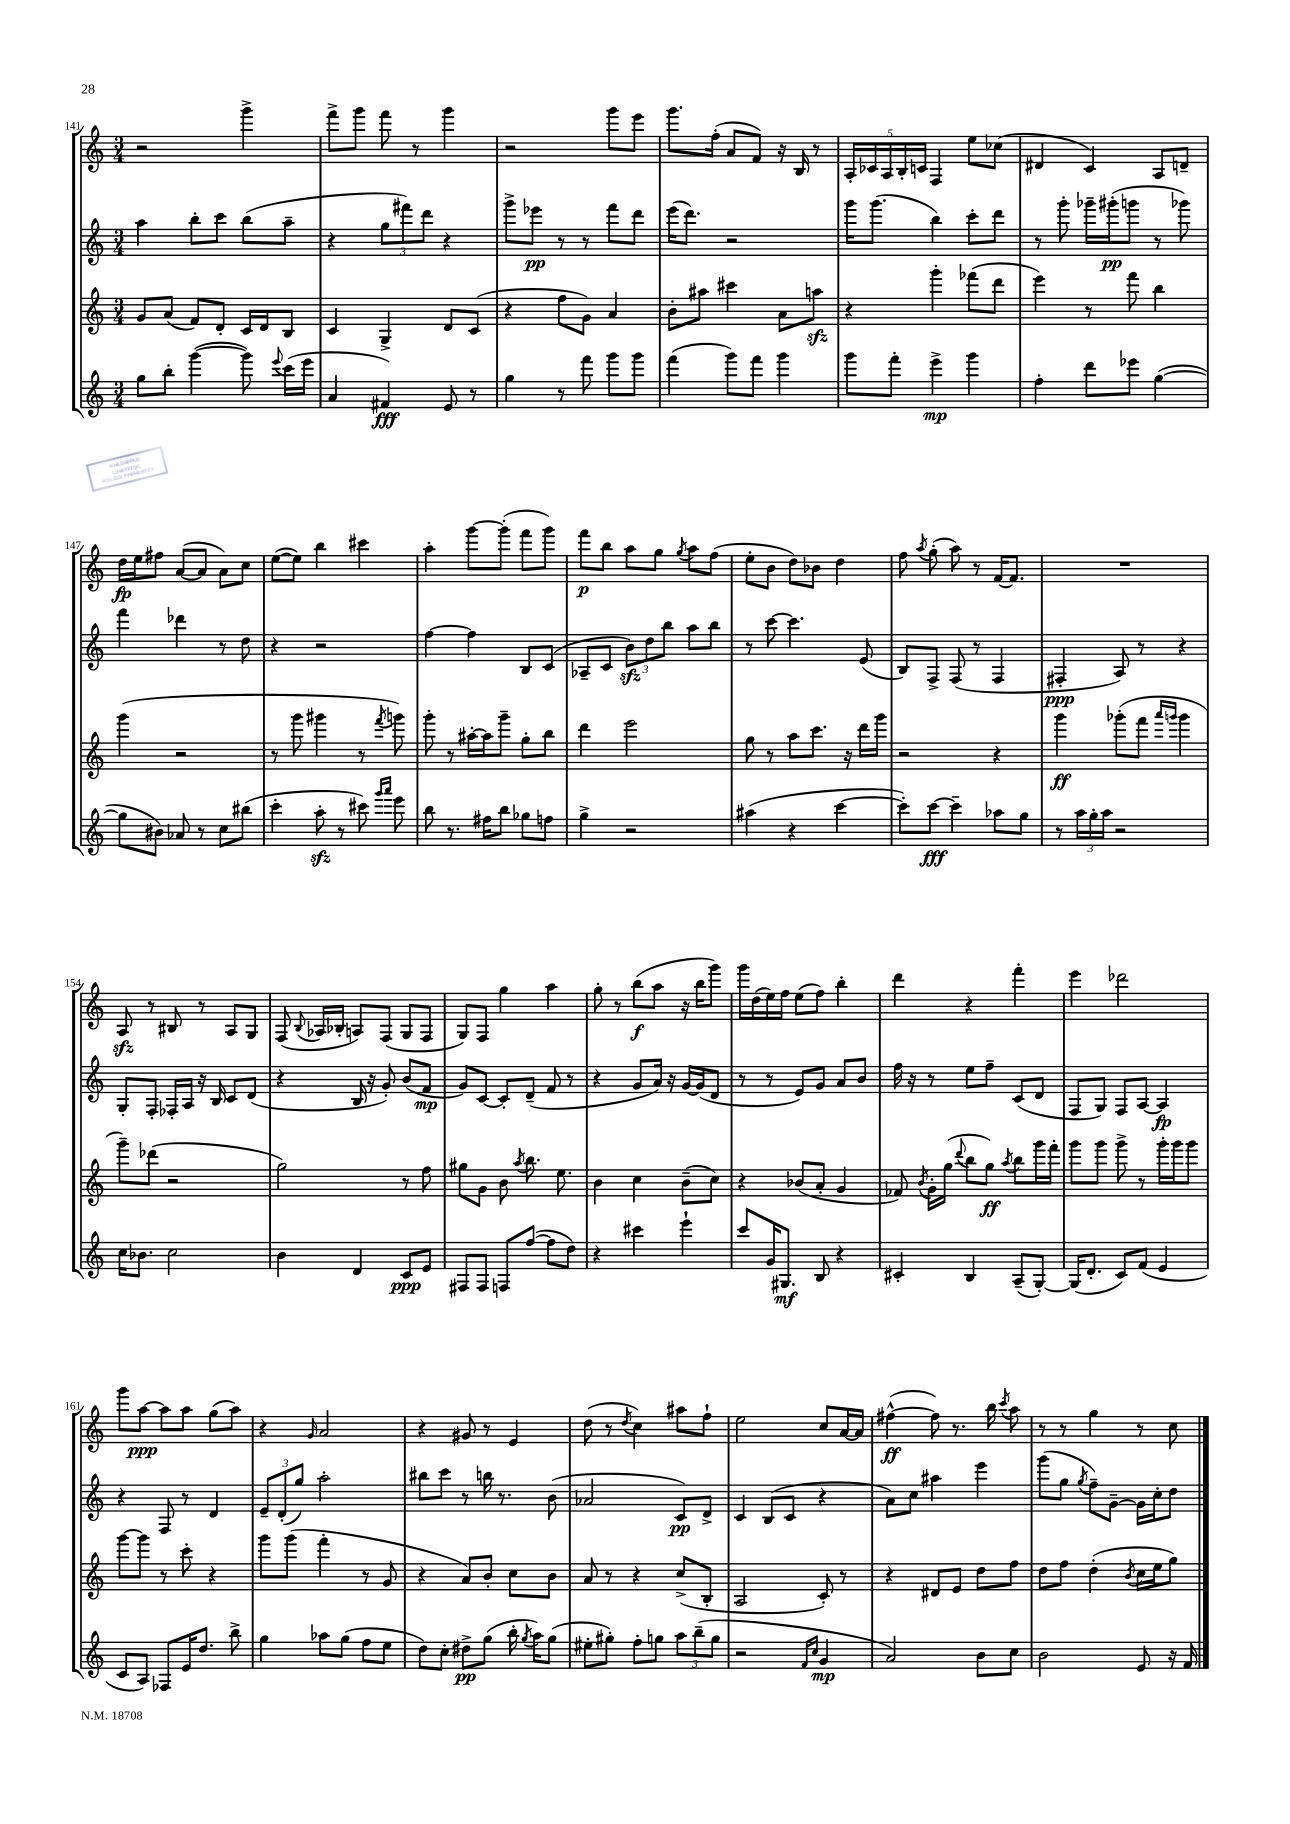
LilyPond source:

<<
\new StaffGroup <<
\new Staff = "s0" {
    \clef treble \key c \major \numericTimeSignature \time 3/4
    \autoBeamOff r2 g'''4-> |
    f'''8[-> g'''8] f'''8 r8 g'''4 |
    r2 g'''8[ e'''8] |
    g'''8.[ f''16]-.( a'8[ f'8]) r16 b16 r8 |
    \tuplet 5/4 { a16[-. ces'16 a16 b16-. c'16] } f4 e''8[ ces''8]( |
    dis'4 c'4) a8[ d'8]-- |
    d''16[\fp e''16 fis''8] a'8[~( a'8] a'8[) c''8] |
    e''8[~( e''8]) b''4 cis'''4 |
    a''4-. g'''8[~ g'''8]-.( f'''8[ g'''8]) |
    f'''8[\p b''8] a''8[ g''8] \acciaccatura { g''8 } a''8[ f''8]( |
    e''8[-. b'8] d''8[) bes'8] d''4 |
    f''8 \acciaccatura { a''8 } g''8-.( a''8) r8 f'16[~ f'8.] |
    R2. |
    a8\sfz r8 bis8 r8 a8[ g8] |
    f8( \appoggiatura { b8 } aes16[ bes16]-. a8[) f8]( g8[ f8] |
    g8[) f8] g''4 a''4 |
    g''8-. r8 b''8[\f( a''8] r16 b''16[ g'''8]) |
    g'''16[ d''16( e''16) f''16] e''8[( f''8]) b''4-. |
    d'''4 r4 f'''4-. |
    e'''4 des'''2 |
    g'''8[ a''8]~\ppp a''8[ a''8] g''8[( a''8]) |
    r4 \grace { g'16 } a'2 |
    r4 gis'8 r8 e'4 |
    d''8( r8 \acciaccatura { d''8 } c''4) ais''8[ f''8]-! |
    e''2 c''8[ a'16~ a'16] |
    fis''4~-^\ff( fis''8) r8. b''16 \acciaccatura { c'''8 } a''8 |
    r8 r8 g''4 r8 c''8 \bar "|." |
}
\new Staff = "s1" {
    \clef treble \key c \major \numericTimeSignature \time 3/4
    \autoBeamOff a''4 b''8[-. c'''8] b''8[( a''8]-- |
    r4 \tuplet 3/2 { g''8[ fis'''8) d'''8] } r4 |
    g'''8[-> ees'''8]\pp r8 r8 f'''8[ d'''8] |
    e'''16[( d'''8.]) r2 |
    g'''16[ g'''8.]( b''4) c'''8[-. d'''8] |
    r8 g'''8-. ges'''16[-- gis'''16-.\pp( g'''8] r8 ges'''8) |
    f'''4 des'''4 r8 d''8 |
    r4 r2 |
    f''4~ f''4 b8[ c'8]( |
    aes8[-- c'8] \tuplet 3/2 { b'8[\sfz) d''8 b''8] } a''8[ b''8] |
    r8 c'''8~ c'''4. e'8( |
    b8[) f8]-> f8( r8 f4 |
    fis4-.\ppp a8) r8 r4 |
    g8[-. f8]-. fes16[-. a16] r16 b16 c'8[ d'8]( |
    r4 b16 r16 g'8-.) b'8[( f'8]\mp |
    g'8[) c'8]~ c'8[-. d'8]--( f'8 r8 |
    r4 g'8[ a'16]) r16 g'16[~ g'16( d'8] |
    r8 r8 e'8[) g'8] a'8[ b'8] |
    f''16 r16 r8 e''8[ f''8]-- c'8[( d'8] |
    f8[ g8]) f8[ a8]~ a4\fp |
    r4 f8 r8 d'4 |
    \tuplet 3/2 { e'8[-- d'8-.( g''8]) } a''2-. |
    bis''8[ c'''8] r8 b''16 r8. b'8( |
    aes'2 c'8[\pp) d'8]-> |
    c'4 b8[( c'8] r4 |
    a'8[) c''8] ais''4 e'''4 |
    g'''8[( g''8] \acciaccatura { g''8 } f''8[--) g'8]~-- g'16[ c''16-. d''8] \bar "|." |
}
\new Staff = "s2" {
    \clef treble \key c \major \numericTimeSignature \time 3/4
    \autoBeamOff g'8[ a'8]( f'8[) d'8]-. c'16[ d'16 b8] |
    c'4 g4-> d'8[ c'8]( |
    r4 f''8[ g'8]) a'4 |
    b'8[-. ais''8] cis'''4 a'8[ a''8]\sfz |
    r4 g'''4-. fes'''8[( d'''8] |
    e'''4) r8 f'''8 b''4 |
    g'''4( r2 |
    r8 g'''8 gis'''4 r8 \acciaccatura { f'''8 } g'''8) |
    g'''8-. r8 ais''16[~-. ais''16 g'''8]-- g''8[-. b''8] |
    d'''4 e'''2 |
    g''8 r8 a''8[ c'''8.] r16 d'''16[ g'''16] |
    r2 r4 |
    g'''4\ff ges'''8[-.( f'''8] \grace { a'''16[ g'''16] } g'''4 |
    g'''8[--) des'''8]( r2 |
    g''2) r8 f''8 |
    gis''8[ g'8] b'8 \acciaccatura { a''8 } b''8. e''8. |
    b'4 c''4 b'8[--( c''8]) |
    r4 bes'8[( a'8]-. g'4 |
    fes'8) \acciaccatura { b'8 } g'16[-. g''16]( \appoggiatura { d'''8 } b''8[ g''8]\ff) \acciaccatura { a''8 } b''8[ g'''16 f'''16]-. |
    g'''8[ g'''8] g'''8-> r8 g'''16[-. g'''16 g'''8] |
    g'''8[~ g'''8] r8 c'''8-. r4 |
    g'''8[ g'''8]( f'''4-. r8 g'8 |
    r4 a'8[) b'8]-. c''8[ b'8] |
    a'8 r8 r4 c''8[->( b8]-. |
    a2 c'8-.) r8 |
    r4 dis'8[ e'8] d''8[ f''8] |
    d''8[ f''8] d''4-.( \acciaccatura { b'8 } c''16[ e''16 g''8]) \bar "|." |
}
\new Staff = "s3" {
    \clef treble \key c \major \numericTimeSignature \time 3/4
    \autoBeamOff g''8[ b''8]-. g'''4~( g'''8) \appoggiatura { e'''8 } c'''16[( e'''16] |
    a'4 fis'4\fff) e'8 r8 |
    g''4 r8 f'''8 g'''8[ g'''8] |
    f'''4( g'''8[) f'''8] g'''4 |
    g'''8[ f'''8]-. e'''4->\mp g'''4 |
    f''4-. d'''8[ ees'''8] g''4~( |
    g''8[ bis'8]) aes'8 r8 c''8[ bis''8]( |
    c'''4-. a''8-.\sfz r8 cis'''8) \grace { g'''16[ a'''16] } e'''8 |
    b''8 r8. fis''16[ b''8] ges''8[ f''8] |
    g''4-> r2 |
    ais''4( r4 c'''4~ |
    c'''8[-.) c'''8]~\fff c'''4-- aes''8[ g''8] |
    r8 \tuplet 3/2 { a''16[ g''16-. a''16] } r2 |
    c''16[ bes'8.] c''2 |
    b'4 d'4 c'8[\ppp e'8] |
    fis8[ fis8] f8[ f''8]~( f''8[ d''8]) |
    r4 cis'''4 e'''4-! |
    c'''8[ g'16 gis8.]\mf b8 r4 |
    cis'4-. b4 a8[--( g8]~-.) |
    g16[( d'8.]-. c'8[) f'8]( e'4 |
    c'8[ a8]) fes8[ e'16 d''8.] b''8-> |
    g''4 aes''8[ g''8]( f''8[ e''8] |
    d''8[) c''8]-. dis''8[->\pp g''8]( b''16-. \acciaccatura { g''8 } a''16[) g''8]( |
    eis''8[-. gis''8]-.) f''8[-. g''8] \tuplet 3/2 { a''8[ b''8--( g''8] } |
    r2 \grace { f'16[ c''16] } g'4\mp |
    a'2) b'8[ c''8] |
    b'2 e'8 r16 f'16 \bar "|." |
}
>>
>>
\layout { \context { \Score currentBarNumber = #141 } }
